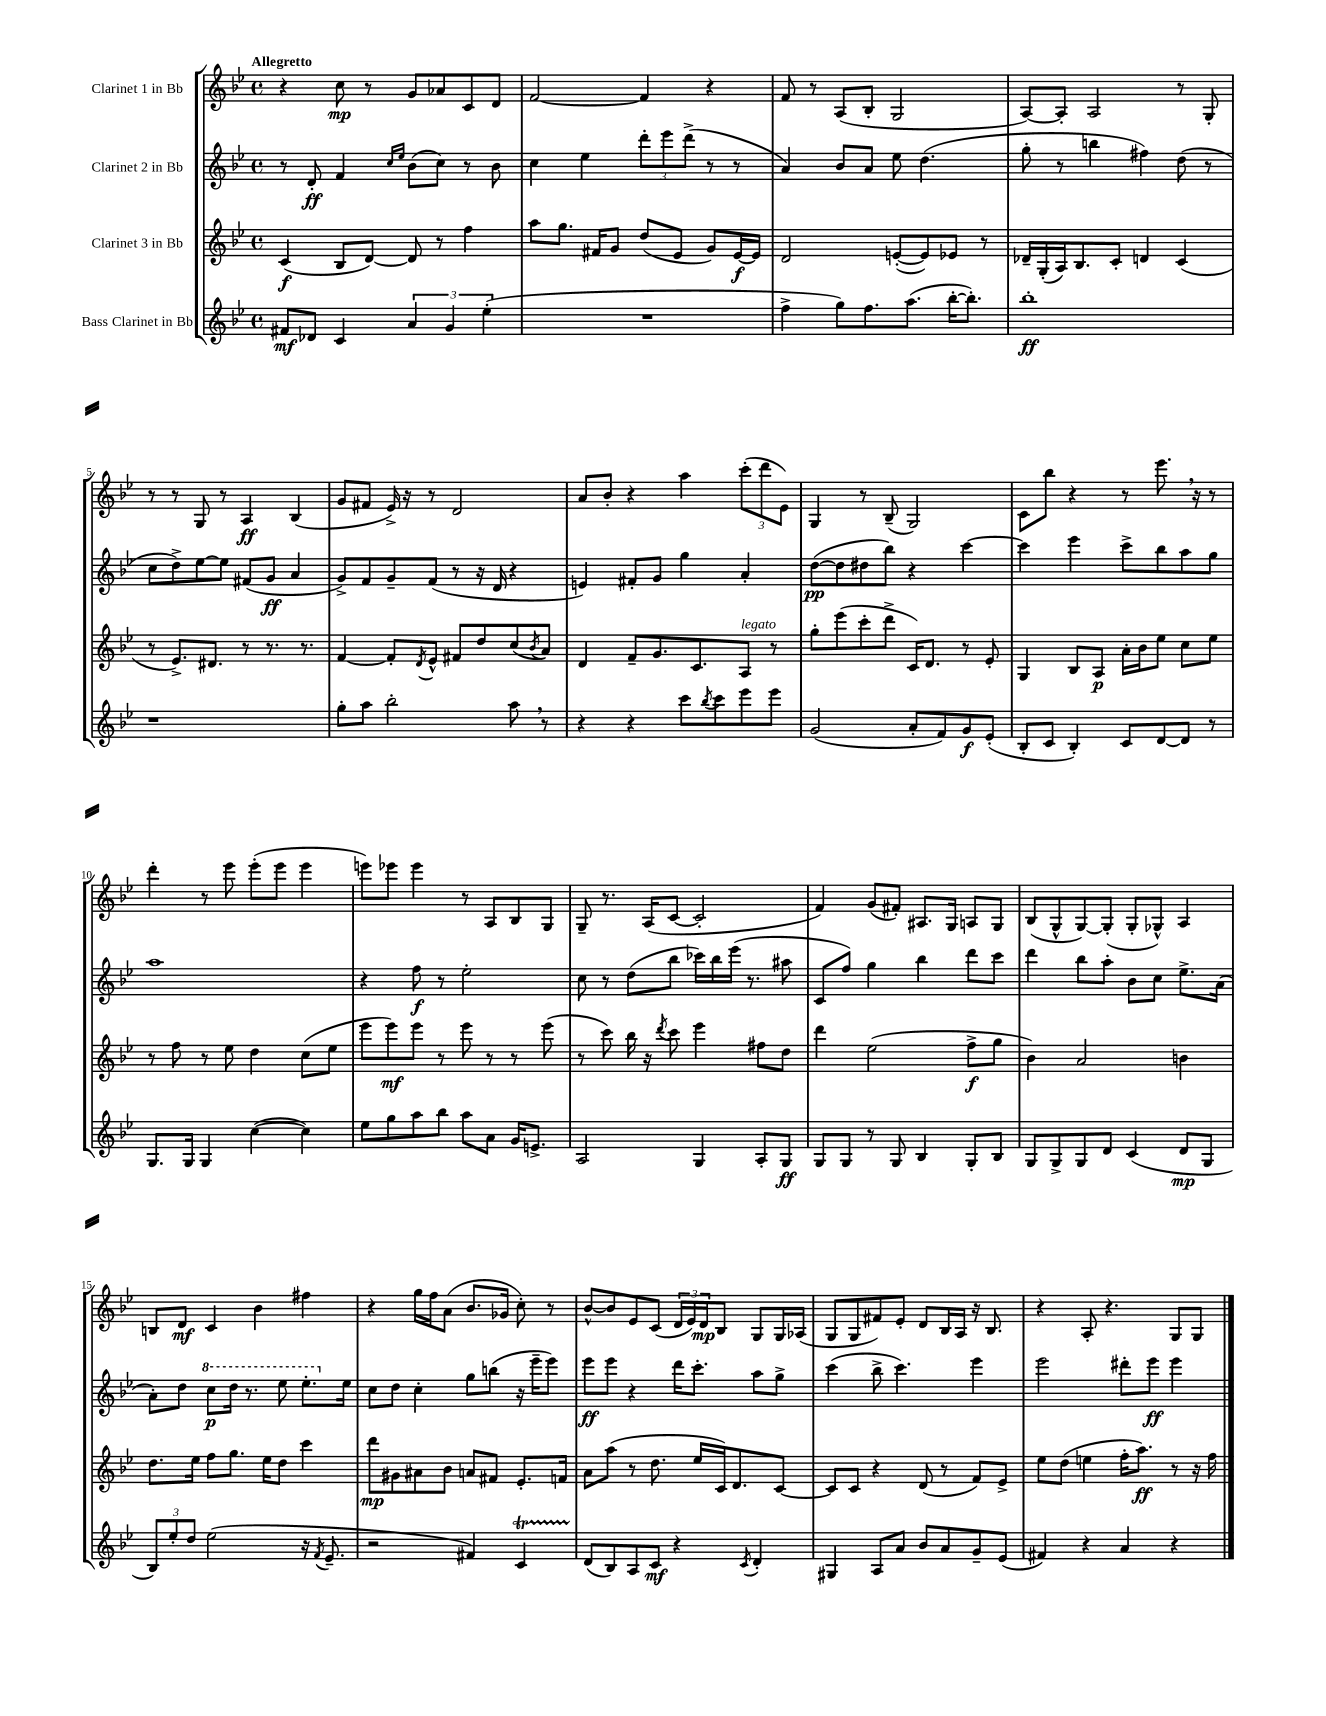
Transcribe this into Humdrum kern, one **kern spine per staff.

**kern	**dynam	**kern	**dynam	**kern	**dynam	**kern	**dynam
*part4	*part4	*part3	*part3	*part2	*part2	*part1	*part1
*staff4	*staff4	*staff3	*staff3	*staff2	*staff2	*staff1	*staff1
*I"Bass Clarinet in Bb	*	*I"Clarinet 3 in Bb	*	*I"Clarinet 2 in Bb	*	*I"Clarinet 1 in Bb	*
*clefG2	*	*clefG2	*	*clefG2	*	*clefG2	*
*k[b-e-]	*	*k[b-e-]	*	*k[b-e-]	*	*k[b-e-]	*
*M4/4	*	*M4/4	*	*M4/4	*	*M4/4	*
*met(c)	*	*met(c)	*	*met(c)	*	*met(c)	*
=1	=1	=1	=1	=1	=1	=1	=1
!	!	!	!	!	!	!LO:TX:a:B:t=Allegretto	!
8f#X/L	mf	(4c/	f	8r	.	4r	.
8d-X/J	.	.	.	8d'/	ff	.	.
4c/	.	8B-/L	.	4f/	.	8cc\	mp
.	.	[8d/J)	.	.	.	8r	.
.	.	.	.	16qqcc/LL	.	.	.
.	.	.	.	16qqee-/JJ	.	.	.
6a/	.	8d/]	.	(8b-\L	.	8g/L	.
.	.	8r	.	8cc\J)	.	8a-X/	.
6g/	.	.	.	.	.	.	.
.	.	4ff\	.	8r	.	8c/	.
(6ee-'\	.	.	.	.	.	.	.
.	.	.	.	8b-\	.	8d/J	.
=2	=2	=2	=2	=2	=2	=2	=2
1r	.	8aa\L	.	4cc\	.	[2f/	.
.	.	8.gg\J	.	.	.	.	.
.	.	.	.	4ee-\	.	.	.
.	.	16f#X/KL	.	.	.	.	.
.	.	8g/J	.	.	.	.	.
.	.	(8dd/L	.	12ddd'\L	.	4f/]	.
.	.	.	.	12eee-\	.	.	.
.	.	8e-/J	.	.	.	.	.
.	.	.	.	(12ddd^\J	.	.	.
.	.	8g/L)	.	8r	.	4r	.
.	.	[16e-/L	f	8r	.	.	.
.	.	16e-/JJ]	.	.	.	.	.
=3	=3	=3	=3	=3	=3	=3	=3
4ff^\	.	2d/	.	4a/)	.	8f/	.
.	.	.	.	.	.	8r	.
8gg\L)	.	.	.	8b-/L	.	(8A/L	.
8.ff\	.	.	.	8a/J	.	8B-'/J	.
.	.	([8en'/L	.	8ee-\	.	2G/	.
(8.aa\J	.	.	.	.	.	.	.
.	.	8e/])	.	(4.dd\	.	.	.
[16bb-'\KL	.	8e-X/J	.	.	.	.	.
8.bb-'\J])	.	.	.	.	.	.	.
.	.	8r	.	.	.	.	.
=4	=4	=4	=4	=4	=4	=4	=4
1bb-'	ff	16d-X~/LL	.	8gg'\	.	[8A/L)	.
.	.	(16G'/	.	.	.	.	.
.	.	16A/J)	.	8r	.	8A'/J]	.
.	.	8.B-/	.	.	.	.	.
.	.	.	.	4bbn\	.	2A/	.
.	.	8c'/J	.	.	.	.	.
.	.	4dn/	.	4ff#X\)	.	.	.
.	.	(4c/	.	(8dd\	.	8r	.
.	.	.	.	8r	.	8G'/	.
!!LO:LB:g=z
=5	=5	=5	=5	=5	=5	=5	=5
1r	.	8r	.	8cc\L	.	8r	.
.	.	8.e-^/L)	.	8dd^\)	.	8r	.
.	.	.	.	[8ee-\	.	8G/	.
.	.	8.d#X/J	.	.	.	.	.
.	.	.	.	8ee-\J]	.	8r	.
.	.	8r	.	(8f#X/L	.	4A/	ff
.	.	8.r	.	8g/J	ff	.	.
.	.	.	.	4a/	.	(4B-/	.
.	.	8.r	.	.	.	.	.
=6	=6	=6	=6	=6	=6	=6	=6
8gg'\L	.	[4f/	.	8g^/L)	.	8g/L	.
8aa\J	.	.	.	8f/	.	8f#X/J	.
2bb-'\	.	8f'/L]	.	8g~/	.	16e-^/)	.
.	.	.	.	.	.	16r	.
.	.	8qd/	.	.	.	.	.
.	.	8e-^^/J	.	(8f/J	.	8r	.
.	.	8f#X/L	.	8r	.	2d/	.
.	.	8dd/	.	16r	.	.	.
.	.	.	.	16d/	.	.	.
8aa,\	.	(8cc/	.	4r	.	.	.
.	.	8qb-/	.	.	.	.	.
8r	.	8a/J)	.	.	.	.	.
=7	=7	=7	=7	=7	=7	=7	=7
4r	.	4d/	.	4en/)	.	8a/L	.
.	.	.	.	.	.	8b-'/J	.
4r	.	8f~/L	.	8f#X'/L	.	4r	.
.	.	8.g/	.	8g/J	.	.	.
8ccc\L	.	.	.	4gg\	.	4aa\	.
.	.	8.c/	.	.	.	.	.
8qbb-/	.	.	.	.	.	.	.
8ccc\	.	.	.	.	.	.	.
!	!	!LO:TX:a:i:t=legato	!	!	!	!	!
8eee-\	.	8A/J	.	4a'/	.	(12ccc'\L	.
.	.	.	.	.	.	12ddd\	.
8eee-\J	.	8r	.	.	.	.	.
.	.	.	.	.	.	12e-\J)	.
=8	=8	=8	=8	=8	=8	=8	=8
(2g/	.	8gg'\L	.	([8dd\L	pp	4G/	.
.	.	(8eee-\	.	8dd\]	.	.	.
.	.	8ccc'\	.	8dd#X\	.	8r	.
.	.	8ddd^\J	.	8bb-\J)	.	(8B-~/	.
8a'/L	.	16c/KL)	.	4r	.	2G/)	.
.	.	8.d/J	.	.	.	.	.
8f/)	.	.	.	.	.	.	.
8g/	f	8r	.	[4ccc\	.	.	.
(8e-'/J	.	8e-'/	.	.	.	.	.
=9	=9	=9	=9	=9	=9	=9	=9
8B-'/L	.	4G/	.	4ccc\]	.	8c\L	.
8c/J	.	.	.	.	.	8bb-\J	.
4B-'/)	.	8B-/L	.	4eee-\	.	4r	.
.	.	8A/J	p	.	.	.	.
8c/L	.	16a'\LL	.	8ccc^\L	.	8r	.
.	.	16b-\J	.	.	.	.	.
[8d/	.	8ee-\J	.	8bb-\	.	8.eee-,\	.
8d/J]	.	8cc\L	.	8aa\	.	.	.
.	.	.	.	.	.	16r	.
8r	.	8ee-\J	.	8gg\J	.	8r	.
!!LO:LB:g=z
=10	=10	=10	=10	=10	=10	=10	=10
8.G/L	.	8r	.	1aa	.	4ddd'\	.
.	.	8ff\	.	.	.	.	.
16G/Jk	.	.	.	.	.	.	.
4G/	.	8r	.	.	.	8r	.
.	.	8ee-\	.	.	.	8eee-\	.
([4cc\	.	4dd\	.	.	.	(8eee-'\L	.
.	.	.	.	.	.	8eee-\J	.
4cc\])	.	(8cc\L	.	.	.	4eee-\	.
.	.	8ee-\J	.	.	.	.	.
=11	=11	=11	=11	=11	=11	=11	=11
8ee-\L	.	8eee-\L	.	4r	.	8eeen\L)	.
8gg\	.	8eee-\)	mf	.	.	8eee-X\J	.
8aa\	.	8eee-\J	.	8ff\	f	4eee-\	.
8bb-\J	.	8r	.	8r	.	.	.
8aa\L	.	8eee-\	.	2ee-'\	.	8r	.
8a\J	.	8r	.	.	.	8A/L	.
16g/KL	.	8r	.	.	.	8B-/	.
8.en^/J	.	.	.	.	.	.	.
.	.	(8eee-\	.	.	.	8G/J	.
=12	=12	=12	=12	=12	=12	=12	=12
2A/	.	8r	.	8cc\	.	8G~/	.
.	.	8ccc\)	.	8r	.	8.r	.
.	.	16bb-\	.	(8dd\L	.	.	.
.	.	16r	.	.	.	(16A/KL	.
.	.	8qddd/	.	.	.	.	.
.	.	8ccc\	.	8bb-\J	.	[8c/J	.
4G/	.	4eee-\	.	16ccc-X\LL)	.	2c'/]	.
.	.	.	.	16bb-\	.	.	.
.	.	.	.	(16eee-\JJ	.	.	.
.	.	.	.	8.r	.	.	.
8A'/L	.	8ff#X\L	.	.	.	.	.
8G/J	ff	8dd\J	.	8aa#X\	.	.	.
=13	=13	=13	=13	=13	=13	=13	=13
8G/L	.	4ddd\	.	8c/L	.	4f/)	.
8G/J	.	.	.	8ff/J)	.	.	.
8r	.	(2ee-\	.	4gg\	.	(8g/L	.
8G/	.	.	.	.	.	8f#X'/J)	.
4B-/	.	.	.	4bb-\	.	8.A#X/L	.
.	.	.	.	.	.	16G/Jk	.
8G'/L	.	8ff^\L	f	8ddd\L	.	8An/L	.
8B-/J	.	8gg\J	.	8ccc\J	.	8G/J	.
=14	=14	=14	=14	=14	=14	=14	=14
8G/L	.	4b-\)	.	4ddd\	.	(8B-/L	.
8G^/	.	.	.	.	.	8G^^/	.
8G/	.	2a/	.	8bb-\L	.	[8G/)	.
8d/J	.	.	.	8aa'\J	.	(8G'/J]	.
(4c/	.	.	.	8b-\L	.	8G'/L	.
.	.	.	.	8cc\J	.	8G-X^^/J)	.
8d/L	mp	4bn\	.	8.ee-^\L	.	4A/	.
8G/J	.	.	.	.	.	.	.
.	.	.	.	(16a\Jk	.	.	.
!!LO:LB:g=z
=15	=15	=15	=15	=15	=15	=15	=15
12B-/L)	.	8.dd\L	.	8a'\L)	.	8Bn/L	.
12ee-'/	.	.	.	.	.	.	.
.	.	.	.	8dd\J	.	8d/J	mf
12dd/J	.	.	.	.	.	.	.
.	.	16ee-\Jk	.	.	.	.	.
*	*	*	*	*8va	*	*	*
(2ee-\	.	8ff\L	.	8ccc\L	p	4c/	.
.	.	8.gg\J	.	16ddd\Jk	.	.	.
.	.	.	.	8.r	.	.	.
.	.	.	.	.	.	4b-\	.
.	.	16ee-\KL	.	.	.	.	.
.	.	8dd\J	.	8eee-\	.	.	.
16r	.	4ccc\	.	8.eee-'\L	.	4ff#X\	.
8qf/	.	.	.	.	.	.	.
8.e-~/	.	.	.	.	.	.	.
*	*	*	*	*X8va	*	*	*
.	.	.	.	16ee-\Jk	.	.	.
=16	=16	=16	=16	=16	=16	=16	=16
2r	.	8ddd\L	mp	8cc\L	.	4r	.
.	.	8g#X\	.	8dd\J	.	.	.
.	.	8a#X\	.	4cc'\	.	16gg\LL	.
.	.	.	.	.	.	16ff\J	.
.	.	8b-\J	.	.	.	(8a\J	.
4f#X/)	.	8an/L	.	8gg\L	.	8.b-/L	.
.	.	8f#X/J	.	(8bbn\J	.	.	.
.	.	.	.	.	.	16g-X/Jk	.
4cT/	.	8.e-'/L	.	16r	.	8cc'\)	.
.	.	.	.	16eee-~\KL	.	.	.
.	.	.	.	8eee-\J)	.	8r	.
.	.	16fn/Jk	.	.	.	.	.
=17	=17	=17	=17	=17	=17	=17	=17
(8d/L	.	8a\L	.	8eee-\L	ff	[8b-^^/L	.
8B-/)	.	(8aa\J	.	8eee-\J	.	8b-/]	.
8A/	.	8r	.	4r	.	8e-/	.
8c/J	mf	8.dd\	.	.	.	(8c/J	.
4r	.	.	.	16ddd\KL	.	24d/LL	.
.	.	.	.	.	.	24e-/)	.
.	.	16ee-/LL	.	8.ccc'\J	.	.	.
.	.	.	.	.	.	24d/J	mp
.	.	16c/J)	.	.	.	8B-/J	.
.	.	8.d/	.	.	.	.	.
8qc/	.	.	.	.	.	.	.
4d'/	.	.	.	8aa\L	.	8G/L	.
.	.	[8c/J	.	8gg^\J	.	16G/L	.
.	.	.	.	.	.	(16A-X/JJ	.
=18	=18	=18	=18	=18	=18	=18	=18
4G#X/	.	8c/L]	.	(4ccc\	.	8G/L	.
.	.	8c/J	.	.	.	8G/	.
8A/L	.	4r	.	8bb-^\	.	8f#X/)	.
8a/J	.	.	.	4.ccc\)	.	8e-'/J	.
8b-/L	.	(8d/	.	.	.	8d/L	.
8a/	.	8r	.	.	.	16B-/L	.
.	.	.	.	.	.	16A/JJ	.
8g~/	.	8f/L)	.	4eee-\	.	16r	.
.	.	.	.	.	.	8.B-/	.
(8e-/J	.	8e-^/J	.	.	.	.	.
=19	=19	=19	=19	=19	=19	=19	=19
4f#X/)	.	8ee-\L	.	2eee-\	.	4r	.
.	.	(8dd\J	.	.	.	.	.
4r	.	4een\	.	.	.	8A'/	.
.	.	.	.	.	.	4.r	.
4a/	.	16ff'\KL	.	8ddd#X'\L	.	.	.
.	.	8.aa\J)	ff	.	.	.	.
.	.	.	.	8eee-\J	ff	.	.
4r	.	8r	.	4eee-\	.	8G/L	.
.	.	16r	.	.	.	8G/J	.
.	.	16ff\	.	.	.	.	.
==	==	==	==	==	==	==	==
*-	*-	*-	*-	*-	*-	*-	*-
